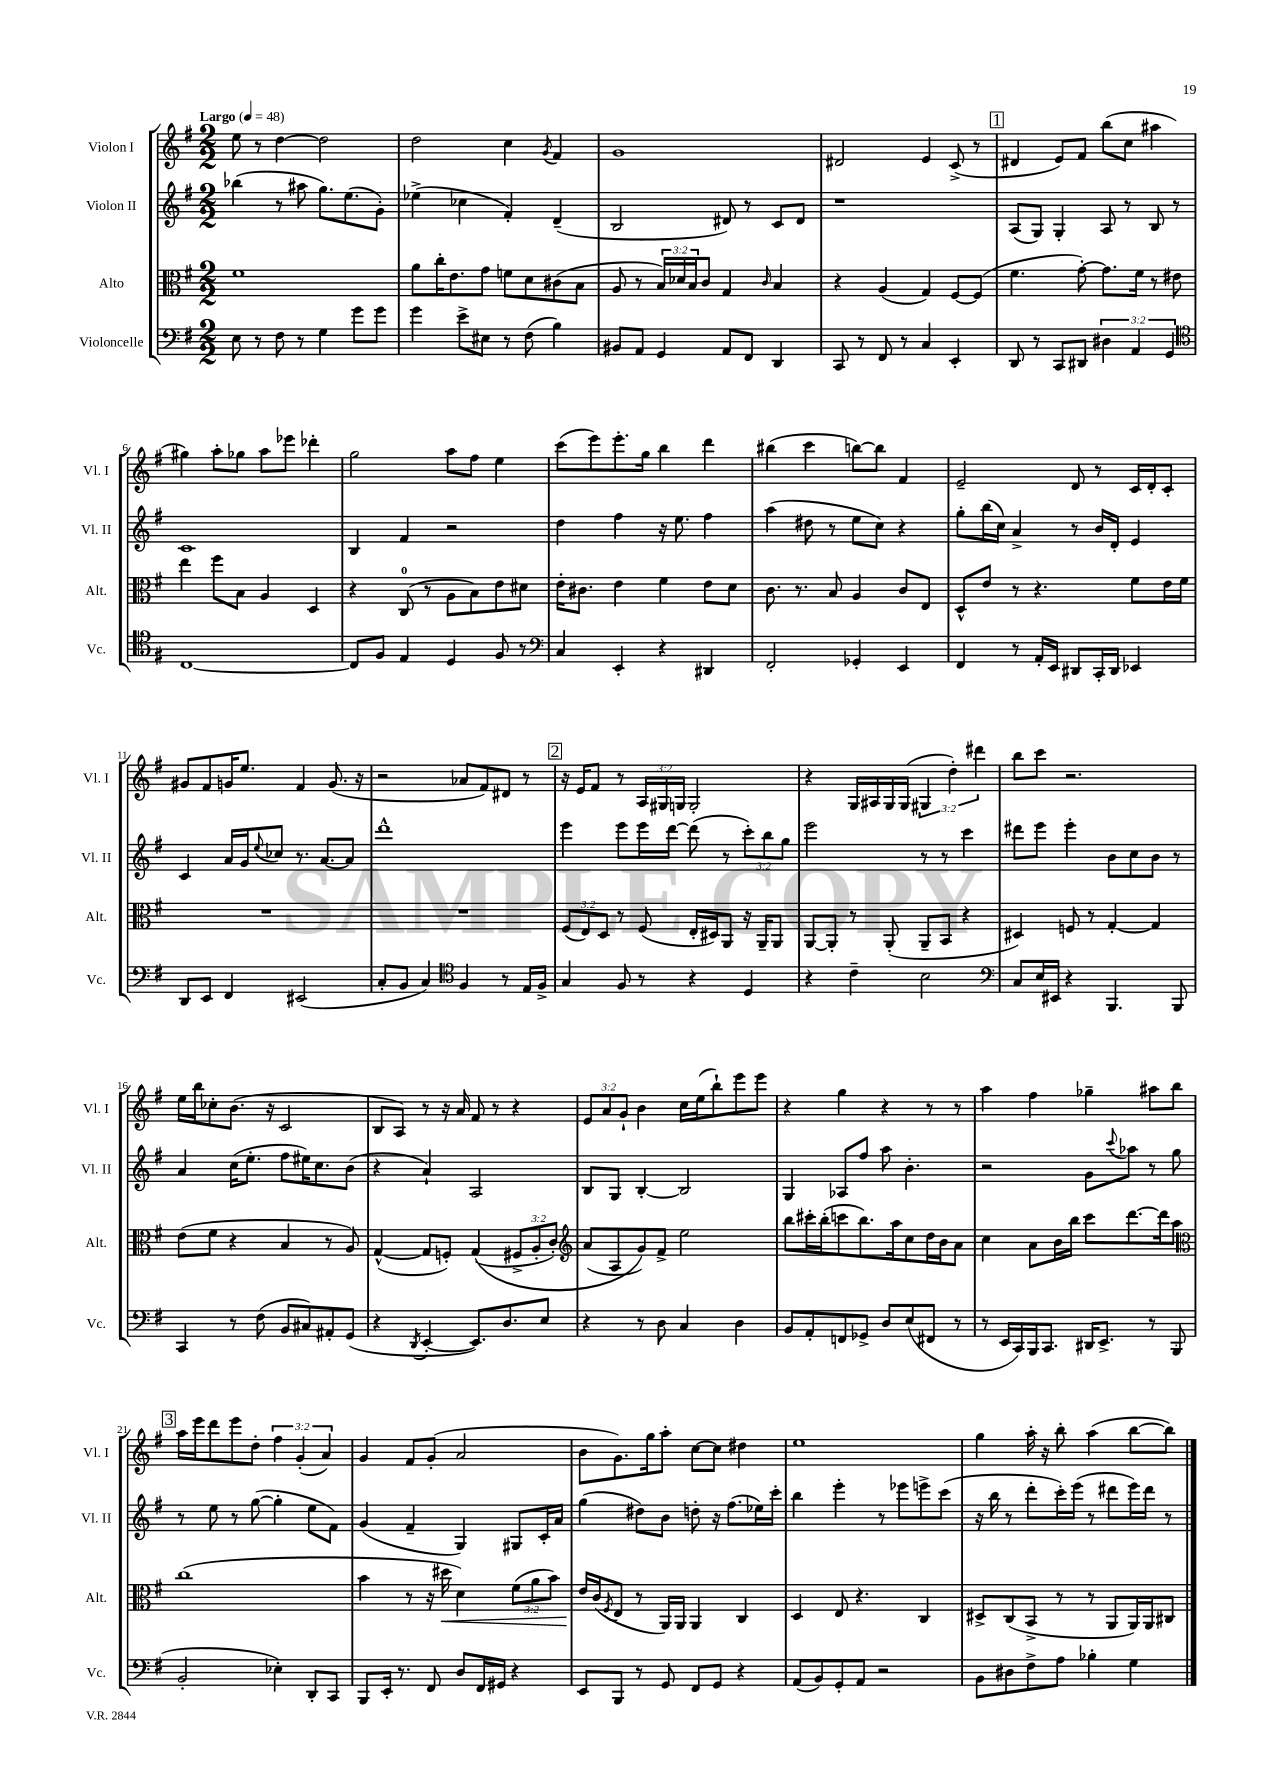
<<
\new StaffGroup <<
\new Staff = "s0" \with { instrumentName = "Violon I" shortInstrumentName = "Vl. I" } {
    \clef treble \key g \major \numericTimeSignature \time 2/2 \override Staff.TupletNumber.text = #tuplet-number::calc-fraction-text \tempo "Largo" 4 = 48
    e''8 r8 d''4~ d''2 |
    d''2 c''4 \acciaccatura { g'8 } fis'4 |
    g'1 |
    dis'2 e'4 c'8->( r8 |
    \mark \markup { \box "1" } dis'4 e'8) fis'8 b''8( c''8 ais''4 |
    gis''4) a''8-. ges''8 a''8 ees'''8 des'''4-. |
    g''2 a''8 fis''8 e''4 |
    c'''8( e'''8) e'''8.-. g''16 b''4 d'''4 |
    bis''4( c'''4 b''8~) b''8 fis'4 |
    e'2-- d'8 r8 c'16 d'16-. c'8-. |
    gis'8 fis'8 g'16 e''8. fis'4 g'8.( r16 |
    r2 aes'8 fis'8) dis'8 r8 |
    \mark \markup { \box "2" } r16 e'16 fis'8 r8 \tuplet 3/2 { a16 gis16 g16 } g2-. |
    r4 g16 ais16 g16 g16( \tuplet 3/2 { gis4 d''4-.) dis'''4 } |
    b''8 c'''8 r2. |
    e''16 b''16 ces''8-. b'8.( r16 c'2 |
    b8 a8) r8 r16 a'16 fis'8 r8 r4 |
    \tuplet 3/2 { e'8 a'8 g'8-! } b'4 c''16 e''16( b''8-!) e'''8 e'''8 |
    r4 g''4 r4 r8 r8 |
    a''4 fis''4 ges''4-- ais''8 b''8 |
    \mark \markup { \box "3" } a''16 e'''16 d'''8 e'''8 d''8-. \tuplet 3/2 { fis''4 g'4-.( a'4) } |
    g'4 fis'8 g'8-.( a'2 |
    b'8 g'8.) g''16 a''8-. c''8~ c''8 dis''4 |
    e''1 |
    g''4 a''16-. r16 b''8-. a''4( b''8~ b''8) \bar "|." |
}
\new Staff = "s1" \with { instrumentName = "Violon II" shortInstrumentName = "Vl. II" } {
    \clef treble \key g \major \numericTimeSignature \time 2/2 \override Staff.TupletNumber.text = #tuplet-number::calc-fraction-text
    bes''4( r8 ais''8 g''8.) e''8.( g'8-.) |
    ees''4->( ces''4 fis'4-.) d'4--( |
    b2 dis'8) r8 c'8 dis'8 |
    r1 |
    \mark \markup { \box "1" } a8( g8) g4-. a8 r8 b8 r8 |
    c'1 |
    b4 fis'4 r2 |
    d''4 fis''4 r16 e''8. fis''4 |
    a''4( dis''8 r8 e''8 c''8) r4 |
    g''8-. b''16( c''16) a'4-> r8 b'16 d'16-. e'4 |
    c'4 a'16 g'16 \appoggiatura { e''8 } ces''8 r8. a'8.~ a'8 |
    d'''1-^ |
    \mark \markup { \box "2" } e'''4 e'''8 e'''16 d'''16~ d'''8( r8 \tuplet 3/2 { c'''8-.) b''8 g''8 } |
    e'''2 r8 r8 c'''4 |
    dis'''8 e'''8 e'''4-. b'8 c''8 b'8 r8 |
    a'4 c''16( e''8.-. fis''8 eis''16) c''8. b'8( |
    r4 a'4-!) a2 |
    b8 g8 b4~-. b2 |
    g4 aes8 fis''8 a''8 b'4.-. |
    r2 g'8 \appoggiatura { c'''8 } aes''8 r8 g''8 |
    \mark \markup { \box "3" } r8 e''8 r8 g''8~( g''4-. e''8 fis'8) |
    g'4( fis'4-- g4) gis8 c'16-. a'16 |
    g''4( dis''8) b'8 d''8-. r16 fis''8.( ees''16) c'''16-. |
    b''4 e'''4-. r8 ees'''8 e'''8-> c'''8( |
    r16 b''16 r8 d'''8-. c'''16-.) e'''16( r8 dis'''8 e'''16) dis'''16 r8 \bar "|." |
}
\new Staff = "s2" \with { instrumentName = "Alto" shortInstrumentName = "Alt." } {
    \clef alto \key g \major \numericTimeSignature \time 2/2 \override Staff.TupletNumber.text = #tuplet-number::calc-fraction-text
    fis'1 |
    a'8 c''16-. e'8. g'8 f'8 d'8 cis'8( b8 |
    a8 r8 \tuplet 3/2 { b16) des'16 b16 } c'8 g4 \grace { c'16 } b4 |
    r4 a4( g4) fis8~ fis8( |
    \mark \markup { \box "1" } fis'4. g'8~-.) g'8. fis'16 r8 eis'8 |
    e''4 fis''8 b8 a4 d4 |
    r4 c8-0( r8 a8 b8) e'8 dis'8 |
    e'16-. cis'8. e'4 fis'4 e'8 d'8 |
    c'8. r8. b8 a4 c'8 e8 |
    d8-^ e'8 r8 r4. fis'8 e'16 fis'16 |
    R1 |
    R1 |
    \mark \markup { \box "2" } \tuplet 3/2 { fis8( e8) d8 } r8 fis8( e16-. dis16) a,8 r16 a,16-- a,8 |
    a,8~ a,8-. r8 a,8-.( a,8-- b,8 r4 |
    dis4) f8 r8 g4~-. g4 |
    e'8( fis'8 r4 b4 r8 a8) |
    g4~-^( g8 f8-.) g4(\( \tuplet 3/2 { fis8-> a8-. c'8-.) } |
    \clef treble a'8( a8 g'8)\) fis'8-> e''2 |
    b''8 cis'''16-. b''16-.( c'''8 b''8.) a''16 c''8 d''16 b'16 a'8 |
    c''4 a'8 b'16 b''16 c'''8 d'''8.~ d'''16 a''8 |
    \mark \markup { \box "3" } \clef alto c''1( |
    b'4 r8 r16 dis''16\< d'4) \tuplet 3/2 { fis'8( a'8 b'8) } |
    e'16\! c'16( \acciaccatura { fis8 } e8 r8 a,16) a,16 a,4 c4 |
    d4 e8 r4. c4 |
    dis8-> c8( b,8-> r8 r8 a,8 a,16) a,16 cis8 \bar "|." |
}
\new Staff = "s3" \with { instrumentName = "Violoncelle" shortInstrumentName = "Vc." } {
    \clef bass \key g \major \numericTimeSignature \time 2/2 \override Staff.TupletNumber.text = #tuplet-number::calc-fraction-text
    e8 r8 fis8 r8 g4 g'8 g'8 |
    g'4 e'8-> eis8 r8 fis8( b4) |
    bis,8 a,8 g,4 a,8 fis,8 d,4 |
    c,8 r8 fis,8 r8 c4 e,4-. |
    \mark \markup { \box "1" } d,8 r8 c,8 dis,8 \tuplet 3/2 { dis4 a,4 g,4 } |
    \clef tenor c1~ |
    c8 fis8 e4 d4 fis8 r8 |
    \clef bass c4 e,4-. r4 dis,4 |
    fis,2-. ges,4-. e,4 |
    fis,4 r8 a,16-. e,16 dis,8 c,16-. dis,16 ees,4 |
    d,8 e,8 fis,4 eis,2( |
    c8-. b,8 c4) \clef tenor fis4 r8 e16 fis16-> |
    \mark \markup { \box "2" } g4 fis8 r8 r4 d4 |
    r4 c'4-- b2 |
    \clef bass c8 e16 eis,16 r4 b,,4. b,,8 |
    c,4 r8 fis8( b,8 cis8) ais,8-. g,8( |
    r4 \acciaccatura { d,8 } e,4~-. e,8.) d8. e8 |
    r4 r8 d8 c4 d4 |
    b,8 a,8-. f,8 ges,8-> d8 e8( fis,8 r8 |
    r8 e,16 c,16) b,,16 c,8. dis,16 e,8.-> r8 b,,8( |
    \mark \markup { \box "3" } b,2-. ees4-.) d,8-. c,8 |
    b,,8 e,16-. r8. fis,8 d8 fis,16 gis,16 r4 |
    e,8 b,,8 r8 g,8 fis,8 g,8 r4 |
    a,8( b,8) g,8-. a,8 r2 |
    b,8 dis8 fis8-> a8 bes4-. g4 \bar "|." |
}
>>
>>
